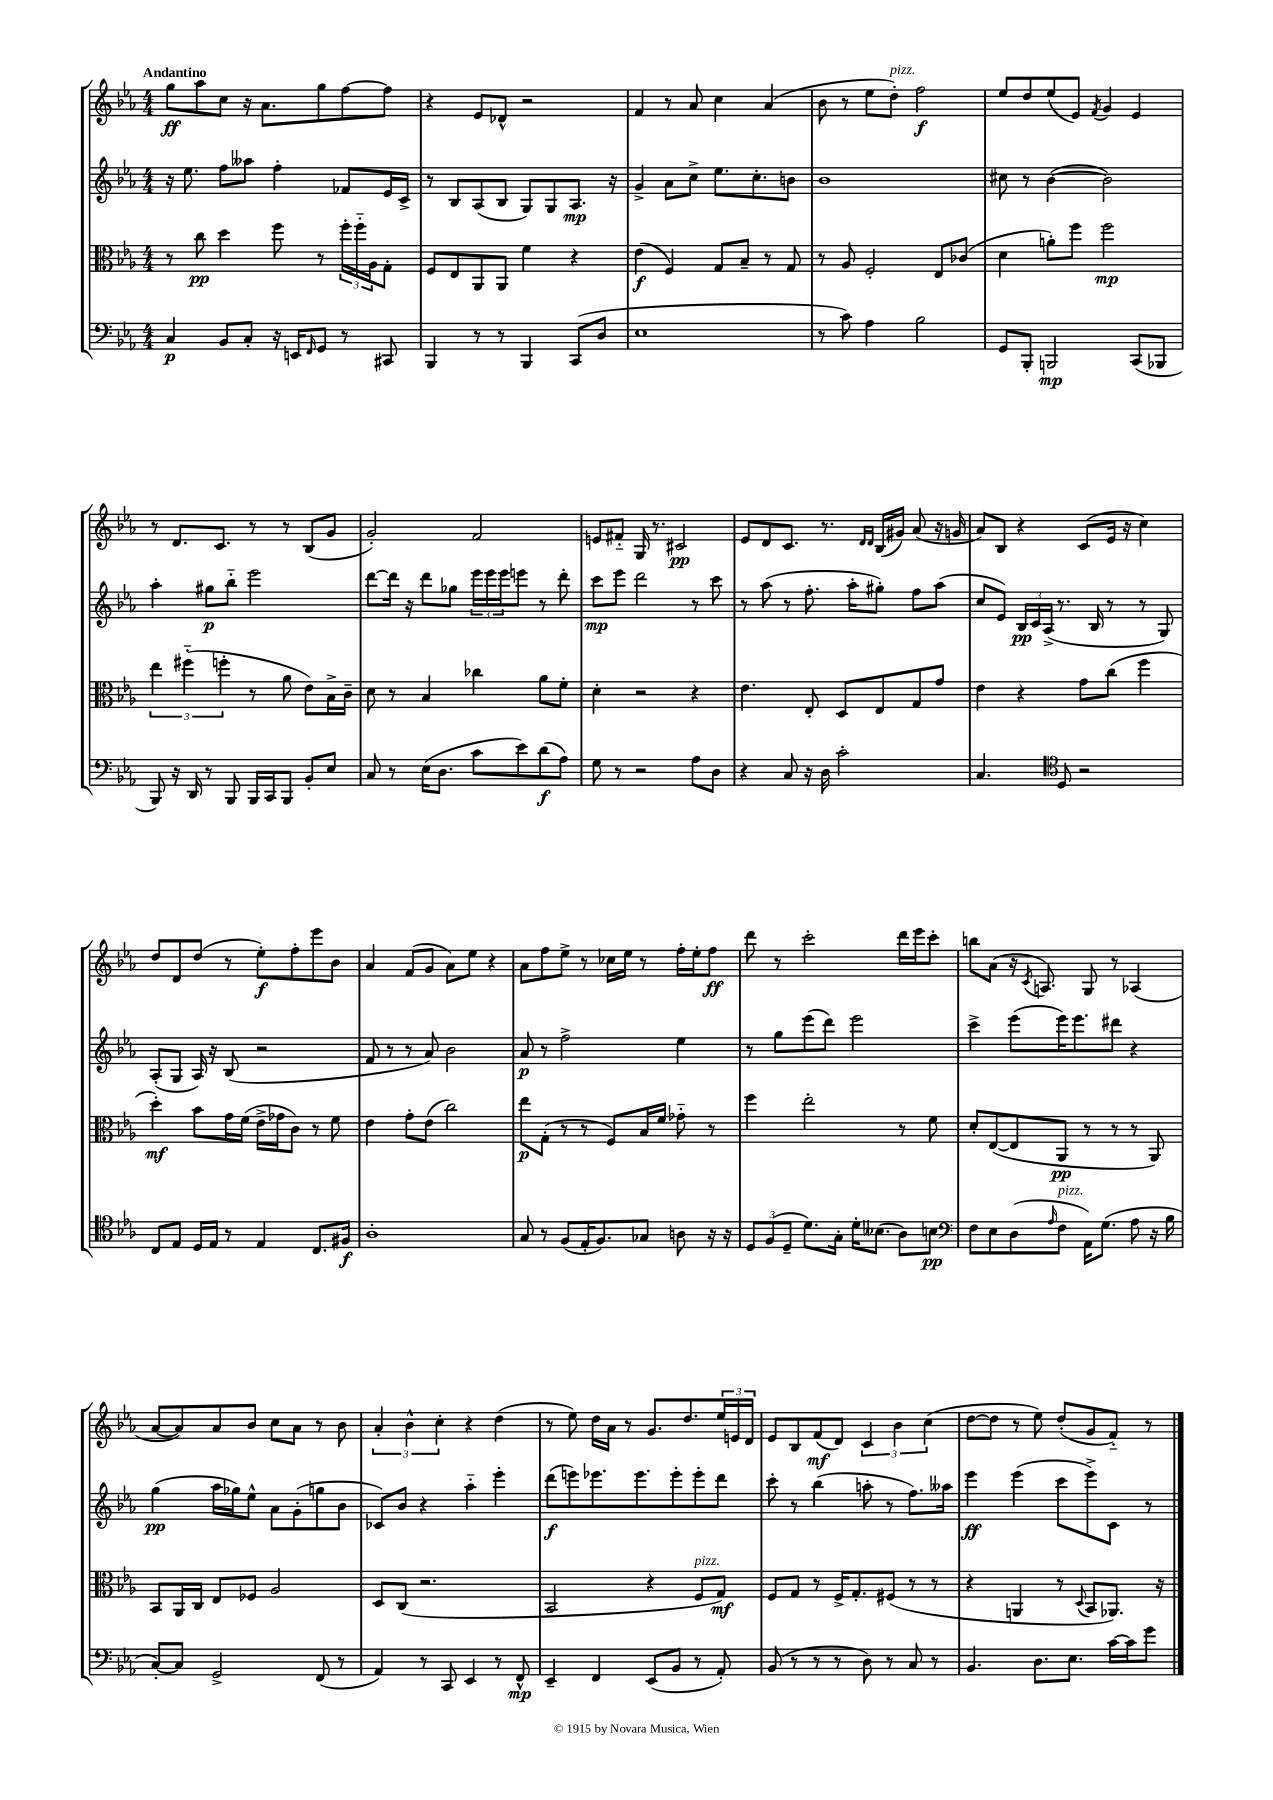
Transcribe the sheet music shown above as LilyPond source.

<<
\new StaffGroup <<
\new Staff = "s0" {
    \clef treble \key ees \major \numericTimeSignature \time 4/4 \tempo "Andantino"
    g''8\ff aes''8 c''8 r16 aes'8. g''8 f''8~ f''8 |
    r4 ees'8 des'8-^ r2 |
    f'4 r8 aes'8 c''4 aes'4( |
    bes'8 r8 ees''8 d''8-.^\markup { \italic "pizz." }) f''2\f |
    ees''8 d''8 ees''8( ees'8) \acciaccatura { f'8 } g'4 ees'4 |
    r8 d'8. c'8. r8 r8 bes8( g'8 |
    g'2-.) f'2 |
    e'8 fis'8-_ g16 r8. cis'2\pp |
    ees'8 d'8 c'8. r8. \grace { d'16 d'16 } bes16( gis'16) aes'8( r16 g'16 |
    aes'8) bes8 r4 c'8( ees'16 r16 c''4) |
    d''8 d'8 d''8( r8 ees''8-.\f) f''8-. ees'''8 bes'8 |
    aes'4 f'8( g'8 aes'8) ees''8 r4 |
    aes'8 f''8 ees''8-> r8 ces''16 ees''16 r8 f''16-. ees''16-. f''8\ff |
    d'''8 r8 c'''2-. d'''16 ees'''16 c'''8-. |
    b''8 aes'8( r16 \acciaccatura { c'8 } a8.) g8 r8 aes4( |
    aes'8~ aes'8) aes'8 bes'8 c''8 aes'8 r8 bes'8 |
    \tuplet 3/2 { aes'4-. bes'4-^ c''4-. } r4 d''4( |
    r8 ees''8) d''16 aes'16 r8 g'8. d''8. \tuplet 3/2 { ees''16 e'16 d'16 } |
    ees'8 bes8 f'8\mf( d'8) \tuplet 3/2 { c'4 bes'4 c''4( } |
    d''8~ d''8 r8 ees''8) d''8-.( g'8 f'8-_) r8 \bar "|." |
}
\new Staff = "s1" {
    \clef treble \key ees \major \numericTimeSignature \time 4/4
    r16 ees''8. f''8 aeses''8 f''4-. fes'8 ees'16 c'16-> |
    r8 bes8 aes8( bes8 g8) g8 aes8.\mp r16 |
    g'4-> aes'8 c''8-> ees''8. c''8.-. b'8 |
    bes'1 |
    cis''8 r8 bes'4~( bes'2) |
    aes''4-. gis''8\p bes''8-_ ees'''2 |
    d'''8~ d'''16 r16 d'''8 ges''8 \tuplet 3/2 { ees'''16 ees'''16 ees'''16 } e'''8 r8 d'''8-. |
    c'''8\mp ees'''8 d'''2 r8 c'''8 |
    r8 aes''8( r8 f''8.-. aes''16-. gis''8-.) f''8 aes''8( |
    c''8 ees'8) \tuplet 3/2 { bes16\pp c'16 aes16->( } r8. bes16 r8 r8 g8) |
    aes8-.( g8 aes16) r16 bes8( r2 |
    f'8 r8 r8 aes'8) bes'2 |
    aes'8\p r8 f''2-> ees''4 |
    r8 g''8 ees'''8( d'''8) ees'''2 |
    c'''4-> ees'''8( ees'''16) ees'''8. dis'''8 r4 |
    g''4\pp( aes''16 ges''16) ees''8-^ aes'8 g'8-.( g''8 bes'8 |
    ces'8) bes'8 r4 aes''4-_ ees'''4-. |
    d'''8\f( e'''8) ees'''8. ees'''8. ees'''8-. ees'''8-. d'''8 |
    c'''8-. r8 bes''4( a''8-. r8 f''8.) aeses''16 |
    ees'''4\ff ees'''4( c'''8 ees'''8->) c'8 r8 \bar "|." |
}
\new Staff = "s2" {
    \clef alto \key ees \major \numericTimeSignature \time 4/4
    r8 c''8\pp d''4 f''8 r8 \tuplet 3/2 { f''16-. f''16-_ aes16 } g8-. |
    f8 ees8 aes,8 aes,8 f'4 r4 |
    ees'4\f( f4) g8 bes8-- r8 g8 |
    r8 aes8 f2-. ees8 ces'8( |
    d'4 a'8-.) f''8 f''2\mp |
    \tuplet 3/2 { ees''4 fis''4-_( f''4-. } r8 aes'8 ees'8) bes16-> c'16-- |
    d'8 r8 bes4 ces''4 aes'8 f'8-. |
    d'4-. r2 r4 |
    ees'4. ees8-. d8 ees8 g8 g'8 |
    ees'4 r4 g'8 c''8( f''4 |
    d''4-.\mf) bes'8 g'16 f'16( ees'16-> ges'16 c'8) r8 f'8 |
    ees'4 g'8-. ees'8( c''2) |
    ees''8\p g8-.( r8 r8 f8) bes16 f'16 ges'8-_ r8 |
    f''4 ees''2-. r8 f'8 |
    d'8-. ees8~( ees8 aes,8\pp r8 r8 r8 aes,8) |
    bes,8 aes,16 c16 ees8 fes8 aes2 |
    d8 c8( r2. |
    bes,2 r4 f8^\markup { \italic "pizz." } g8\mf) |
    f8 g8 r8 f16-> g8.-. fis8( r8 r8 |
    r4 a,4 r8 \appoggiatura { d8 } bes,8 aes,8.) r16 \bar "|." |
}
\new Staff = "s3" {
    \clef bass \key ees \major \numericTimeSignature \time 4/4
    c4\p bes,8 c8-. r16 e,16 \grace { f,16 } g,8 r8 cis,8 |
    bes,,4 r8 r8 bes,,4 c,8( d8 |
    ees1 |
    r8 c'8) aes4 bes2 |
    g,8 bes,,8-. b,,2\mp c,8( bes,,8 |
    bes,,8) r16 d,16 r8 bes,,8 bes,,16 c,16 bes,,8 bes,8-. ees8 |
    c8 r8 ees16( d8. c'8 ees'8) d'8\f( aes8) |
    g8 r8 r2 aes8 d8 |
    r4 c8 r16 d16 c'2-. |
    c4. \clef tenor d8 r2 |
    c8 ees8 d16 ees16 r8 ees4 c8. fis16\f |
    aes1-. |
    g8 r8 f8( ees16-. f8.) ges8 a8 r16 r16 |
    \tuplet 3/2 { d8 f8( d8-- } d'8.) g16-. d'16-. beses8.( aes8) b8\pp |
    \clef bass f8 ees8 d8( \grace { aes16 } f8^\markup { \italic "pizz." } aes,16) g8.( aes8 r16 bes16 |
    c8~-.) c8 g,2-> f,8( r8 |
    aes,4) r8 c,8 ees,4 r8 f,8-^\mp |
    ees,4-- f,4 ees,8( bes,8 r8 aes,8-.) |
    bes,8( r8 r8 r8 d8) r8 c8 r8 |
    bes,4. d8. ees8. c'16~ c'16 g'8 \bar "|." |
}
>>
>>
\layout { \context { \Score \remove "Bar_number_engraver" } }
